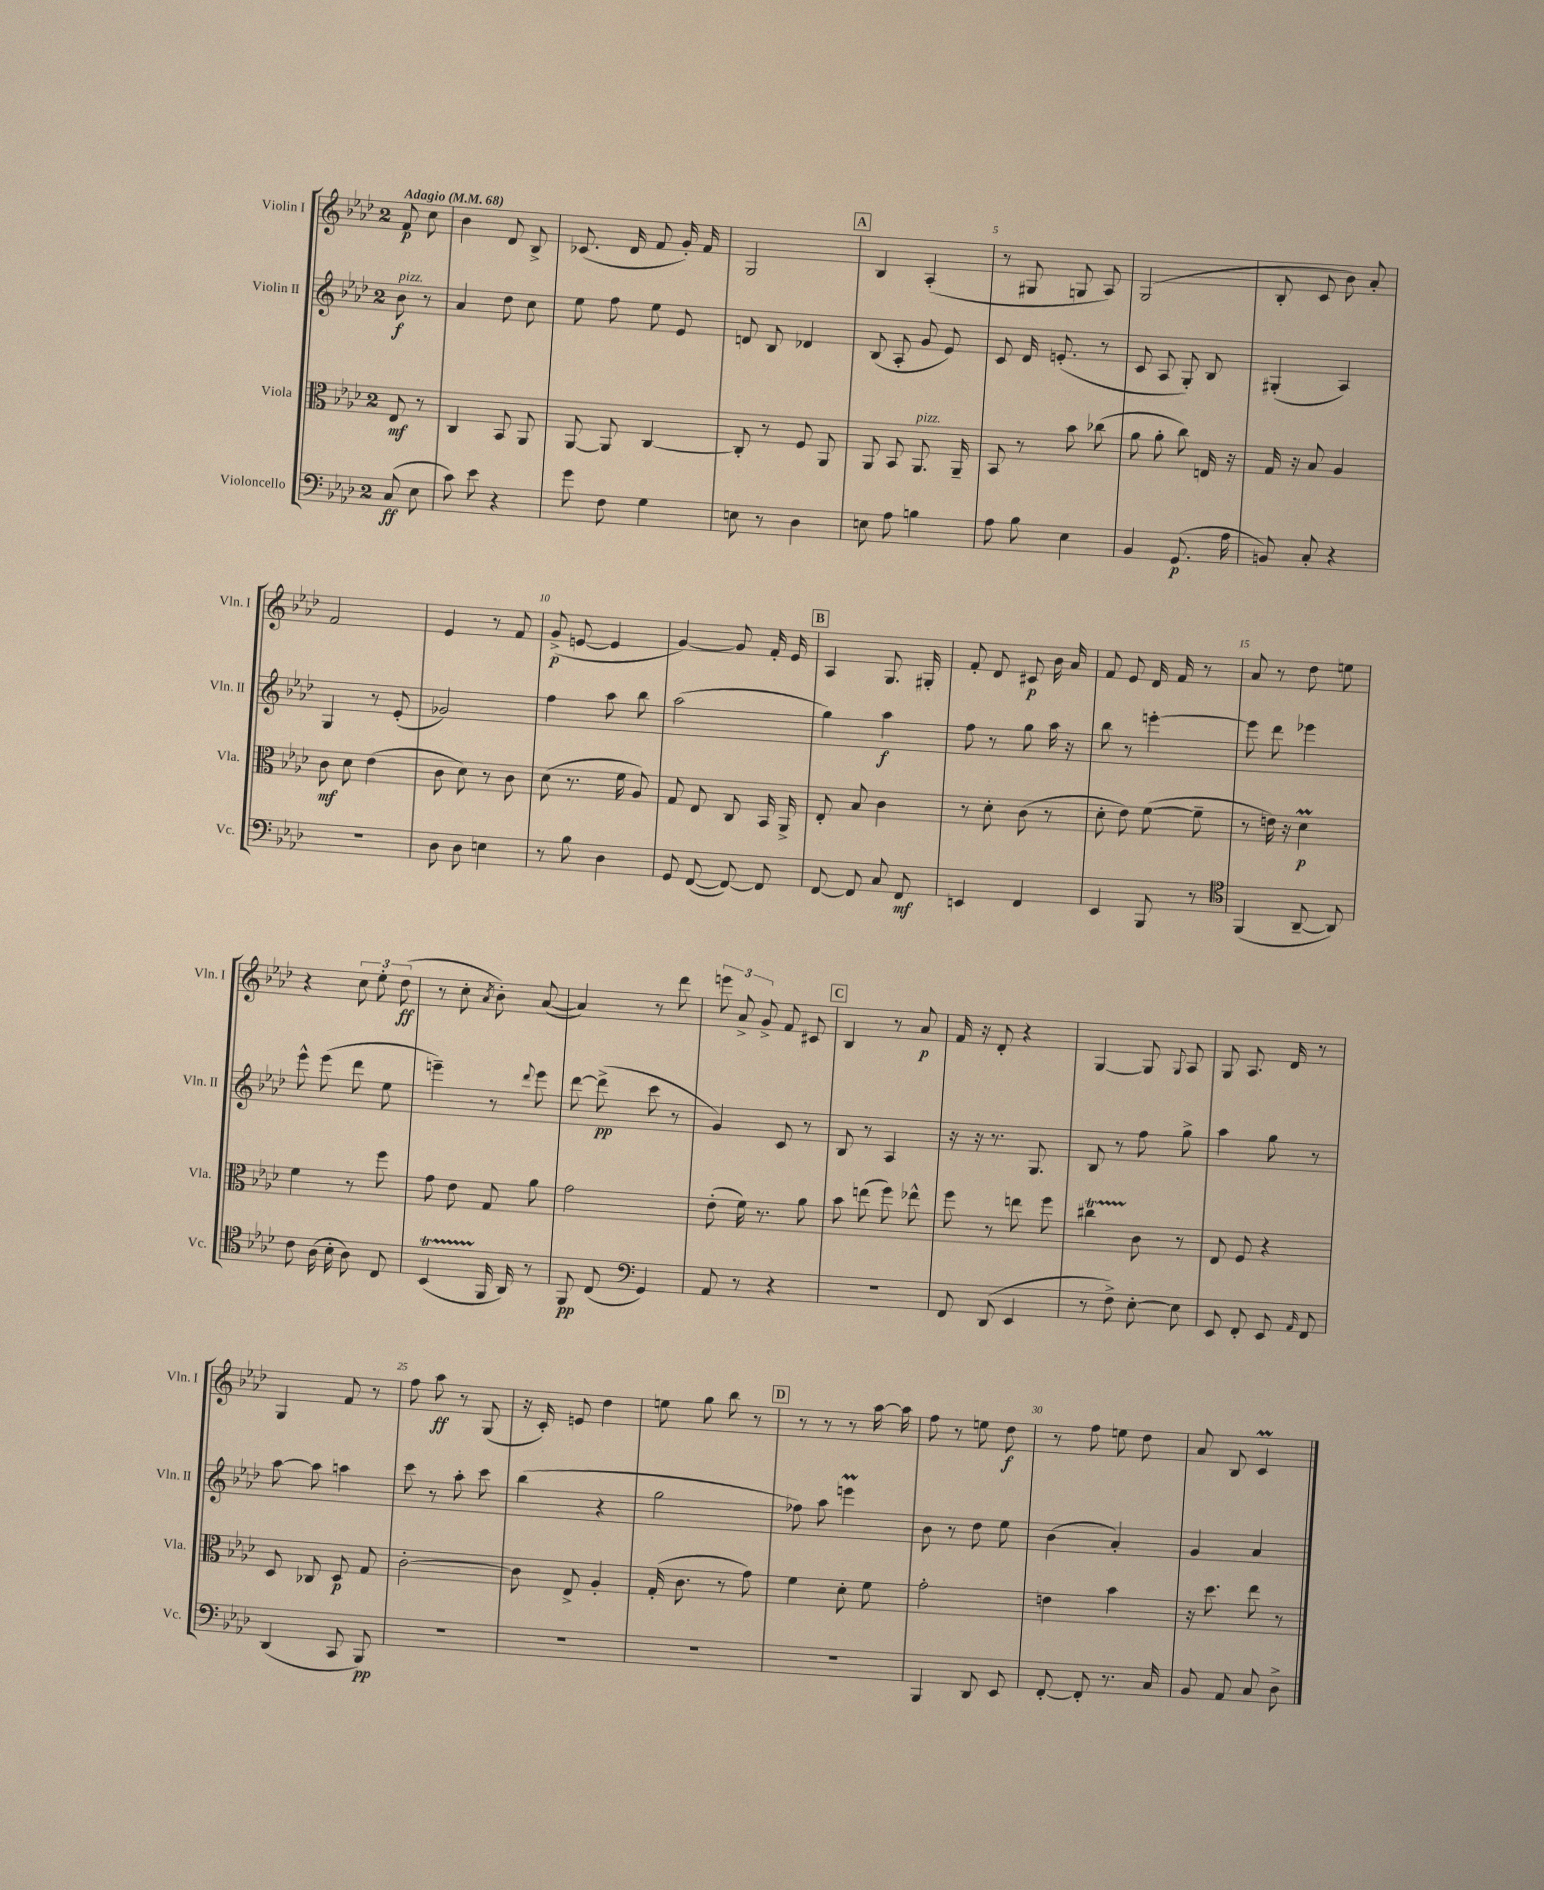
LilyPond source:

<<
\new StaffGroup <<
\new Staff = "s0" \with { instrumentName = "Violin I" shortInstrumentName = "Vln. I" } {
    \clef treble \key aes \major \once \override Staff.TimeSignature.style = #'single-digit \time 2/4 \partial 4 \tempo "Adagio" 4 = 68
    \autoBeamOff f'8\p c''8 |
    bes'4 des'8 bes8-> |
    ces'8.( des'16 f'8 g'16-.) f'16 |
    g2 |
    \mark \markup { \box "A" } bes4 aes4-.( |
    r8 gis8 g8 aes8) |
    g2( |
    bes8-. c'8 bes'8) aes'8-. |
    f'2 |
    ees'4 r8 f'8 |
    g'8->\p( e'8~ e'4 |
    g'4~) g'8 f'16-. ees'16 |
    \mark \markup { \box "B" } aes4 g8. gis16-. |
    f'8-. des'8 cis'8\p bes'16 aes'16 |
    f'8 ees'8 des'16 f'16 r8 |
    aes'8 r8 des''8 e''8 |
    r4 \tuplet 3/2 { c''8 ees''8-. des''8\ff( } |
    r8 c''8-. \acciaccatura { aes'8 } bes'8-.) aes'8~( |
    aes'4) r8 des'''8 |
    \tuplet 3/2 { e'''8 aes'8-> g'8-> } f'8 cis'8 |
    \mark \markup { \box "C" } bes4 r8 aes'8\p |
    f'16 r16 des'8-. r4 |
    g4~ g8 \appoggiatura { g8 } aes8 |
    g8 aes8. des'16 r8 |
    g4 f'8 r8 |
    f''8 aes''8\ff r8 g8( |
    r16 c'16-.) e'8 des''4 |
    e''8 g''8 bes''8 r8 |
    \mark \markup { \box "D" } r8 r8 r8 aes''16~ aes''16 |
    f''8 r8 e''8 des''8\f |
    r8 f''8 e''8 des''8 |
    aes'8 bes8 c'4\prall \bar "|." |
}
\new Staff = "s1" \with { instrumentName = "Violin II" shortInstrumentName = "Vln. II" } {
    \clef treble \key aes \major \once \override Staff.TimeSignature.style = #'single-digit \time 2/4 \partial 4
    \autoBeamOff bes'8\f^\markup { \italic "pizz." } r8 |
    aes'4 des''8 c''8 |
    ees''8 f''8 ees''8 ees'8 |
    d'8 bes8 des'4 |
    \mark \markup { \box "A" } bes8( aes8-. g'8 ees'8) |
    c'8 des'16 e'8.-.( r8 |
    c'8 aes8 g8-.) bes8 |
    gis4-.( aes4) |
    g4 r8 ees'8-.( |
    ges'2) |
    f''4 aes''8 bes''8 |
    aes''2( |
    \mark \markup { \box "B" } g''4) aes''4\f |
    f''8 r8 g''8 aes''16 r16 |
    bes''8 r8 e'''4~-. |
    e'''8 des'''8 ees'''4 |
    ees'''8-^ ees'''8( des'''8 ees''8 |
    e'''4--) r8 \appoggiatura { des'''8 } e'''8 |
    des'''8~ des'''8->\pp( c'''8 r8 |
    g'4) c'8 r8 |
    \mark \markup { \box "C" } bes8 r8 aes4 |
    r16 r16 r8. g8. |
    bes8 r8 f''8 g''8-> |
    aes''4 g''8 r8 |
    aes''8~ aes''8 a''4 |
    c'''8 r8 aes''8-. c'''8 |
    bes''4( r4 |
    g''2 |
    \mark \markup { \box "D" } fes''8) aes''8 e'''4\prall |
    bes'8 r8 des''8 ees''8 |
    bes'4( aes'4-.) |
    g'4 aes'4 \bar "|." |
}
\new Staff = "s2" \with { instrumentName = "Viola" shortInstrumentName = "Vla." } {
    \clef alto \key aes \major \once \override Staff.TimeSignature.style = #'single-digit \time 2/4 \partial 4
    \autoBeamOff ees8\mf r8 |
    c4 bes,8 aes,8 |
    aes,8~ aes,8 c4~ |
    c8-. r8 f8 aes,8 |
    \mark \markup { \box "A" } aes,8 bes,8 aes,8.^\markup { \italic "pizz." } aes,16-- |
    bes,8 r8 bes'8 ces''8( |
    aes'8 aes'8-. c''8) e16 r16 |
    g16 r16 bes8 aes4 |
    c'8\mf des'8 ees'4( |
    c'8 des'8) r8 c'8 |
    des'8( r8. f'16 aes8) |
    g8 ees8 c8 bes,16 aes,16-> |
    \mark \markup { \box "B" } ees8-. bes8 c'4 |
    r8 des'8-. c'8( r8 |
    des'8-. ees'8) f'8~( f'8-- |
    r8 e'16) r16 des'4\prall\p |
    f'4 r8 f''8 |
    g'8 ees'8 g8 aes'8 |
    g'2 |
    ees'8-.( f'16) r8. aes'8 |
    \mark \markup { \box "C" } bes'8 e''8( f''8) ees''8-^ |
    f''8 r8 e''8 f''8 |
    cis''4\startTrillSpan c'8\stopTrillSpan r8 |
    ees8 f8 r4 |
    des8 ces8 des8\p g8 |
    c'2~-. |
    c'8 ees8-> aes4-. |
    g16-.( c'8. r8 g'8) |
    \mark \markup { \box "D" } f'4 des'8-. f'8 |
    g'2-. |
    e'4 bes'4 |
    r16 des''8. ees''8 r8 \bar "|." |
}
\new Staff = "s3" \with { instrumentName = "Violoncello" shortInstrumentName = "Vc." } {
    \clef bass \key aes \major \once \override Staff.TimeSignature.style = #'single-digit \time 2/4 \partial 4
    \autoBeamOff c8\ff( ees8 |
    c'8) ees'8 r4 |
    g'8 f8 g4 |
    e8 r8 des4 |
    \mark \markup { \box "A" } e8 aes8 b4 |
    aes8 bes8 ees4 |
    bes,4 g,8.\p( aes16 |
    b,8) c8-. r4 |
    R2 |
    des8 des8 e4 |
    r8 bes8 des4 |
    g,8 f,8~( f,8~) f,8 |
    \mark \markup { \box "B" } f,8~ f,8 c8 f,8\mf |
    e,4 f,4 |
    ees,4 bes,,8 r8 |
    \clef tenor f,4( aes,8~-- aes,8) |
    c'8 aes16( bes16-. aes8) c8 |
    bes,4\startTrillSpan( f,16\stopTrillSpan aes,16) r8 |
    f,8\pp c8( \clef bass g,4) |
    aes,8 r8 r4 |
    \mark \markup { \box "C" } R2 |
    f,8 des,8( ees,4 |
    r8 f8->) ees8~-. ees8 |
    ees,8 f,8-. ees,8 \grace { aes,16 } f,8 |
    des,4( c,8 bes,,8\pp) |
    R2 |
    R2 |
    R2 |
    \mark \markup { \box "D" } R2 |
    bes,,4 des,8 ees,8 |
    f,8~-. f,8-. r8. c16 |
    bes,8 aes,8 c8 des8-> \bar "|." |
}
>>
>>
\layout { \context { \Score \override BarNumber.break-visibility = ##(#f #t #t) barNumberVisibility = #(every-nth-bar-number-visible 5) } }
